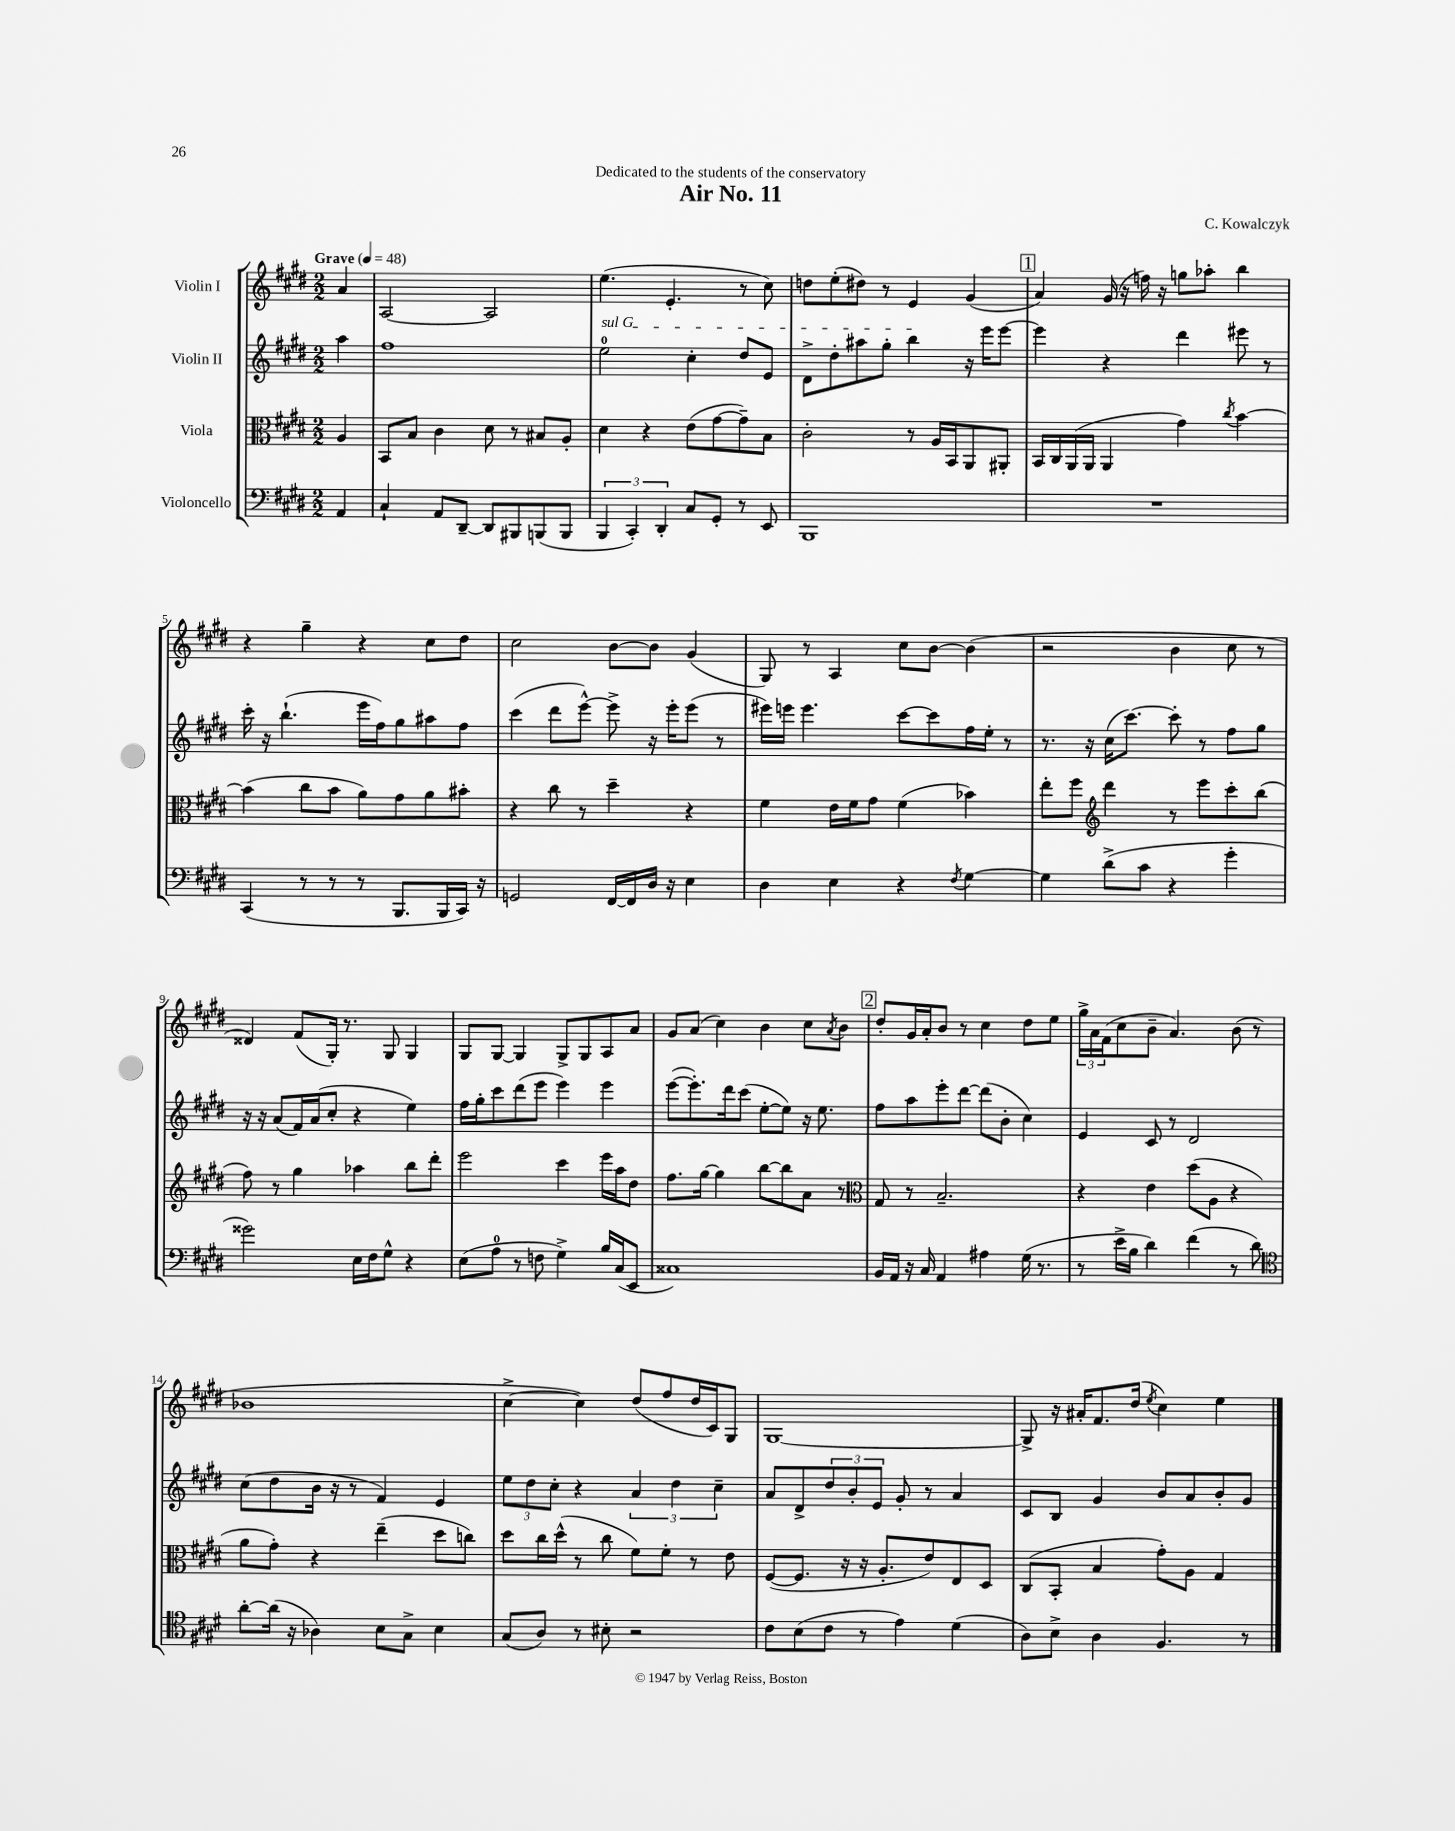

**kern	**kern	**kern	**kern
*part4	*part3	*part2	*part1
*staff4	*staff3	*staff2	*staff1
*I"Violoncello	*I"Viola	*I"Violin II	*I"Violin I
*clefF4	*clefC3	*clefG2	*clefG2
*k[f#c#g#d#]	*k[f#c#g#d#]	*k[f#c#g#d#]	*k[f#c#g#d#]
*M2/2	*M2/2	*M2/2	*M2/2
*MM48	*MM48	*MM48	*MM48
=	=	=	=
!	!	!	!LO:TX:a:B:t=Grave
4AA/	4A/	4aa\	4a/
=1	=1	=1	=1
4C#`/	8BB/L	1ff#	[2A/
.	8B/J	.	.
8AA/L	4c#\	.	.
[8DD#~/J	.	.	.
8DD#/L]	8d#\	.	2A/]
8BBB#X/	8r	.	.
(8BBBn/	8B#X/L	.	.
8BBB/J	8A'/J	.	.
=2	=2	=2	=2
!	!	!LO:TX:a:i:t=sul G	!
6BBB/	4d#\	2ee\	(4.ee\
6CC#'/)	.	.	.
.	4r	.	.
6DD#'/	.	.	.
.	.	.	4.e'/
8C#/L	(8e\L	4cc#'\	.
8GG#'/J	[8g#\	.	.
8r	8g#~\])	8dd#/L	8r
8EE/	8B\J	8e/J	8cc#\)
=3	=3	=3	=3
1BBB	2c#'\	8d#^\L	8ddn\L
.	.	8dd#'\	(8ee'\
.	.	8aa#X\	8dd#X\J)
.	.	8gg#'\J	8r
.	8r	4bb\	4e/
.	16A/LL	.	.
.	16BB/J	.	.
.	8AA/	16r	(4g#/
.	.	16eee\KL	.
.	8AA#X'/J	[8eee\J	.
!!LO:REH:place=s1:t=1
=4	=4	=4	=4
1r	16BB/LL	4eee\]	4a/)
.	16C#/	.	.
.	(16AA/	.	.
.	16AA/JJ	.	.
.	4AA/	4r	(16g#/
.	.	.	16r
.	.	.	16ffn\)
.	.	.	16r
.	4g#\)	4ddd#\	8ggn\L
.	.	.	8aa-X'\J
.	8qcc#/	.	.
.	[4b\	8eee#X\	4bb\
.	.	8r	.
!!LO:LB:g=z
=5	=5	=5	=5
(4CC#/	(4b\]	16ccc#'\	4r
.	.	16r	.
.	.	(4.bb`\	.
8r	8cc#\L	.	4gg#~\
8r	8b\J	.	.
8r	8a\L)	16eee\LL	4r
.	.	16ff#\J)	.
8.BBB/L	8g#\	8gg#\	.
.	8a\	8aa#X\	8cc#\L
16BBB/L	.	.	.
16CC#/JJ)	8b#X'\J	8ff#\J	8dd#\J
16r	.	.	.
=6	=6	=6	=6
2GGn/	4r	(4ccc#\	2cc#\
.	8cc#\	8ddd#\L	.
.	8r	[8eee^^\J)	.
[16FF#/LL	4dd#~\	8eee^\]	[8b\L
16FF#/]	.	.	.
16D#/JJ	.	16r	8b\J]
16r	.	16eee'\KL	.
4E\	4r	(8eee\J	(4g#/
.	.	8r	.
=7	=7	=7	=7
4D#\	4f#\	16eee#X\LL)	8G#/)
.	.	16eeen\JJ	.
.	.	4.eee\	8r
4E\	16e\LL	.	4A/
.	16f#\J	.	.
.	8g#\J	.	.
4r	(4f#\	[8ccc#\L	8cc#\L
.	.	8ccc#\]	[8b\J
8qF#/	.	.	.
[4G#\	4b-X\)	16ff#\L	(4b\]
.	.	16ee'\JJ	.
.	.	8r	.
=8	=8	=8	=8
4G#\]	8ee'\L	8.r	2r
.	8ff#\J	.	.
.	.	16r	.
*	*clefG2	*	*
(8d#^\L	4ddd#\	(16cc#\KL	.
.	.	[8.ccc#\J)	.
8c#\J	.	.	.
4r	8r	8ccc#'\]	4b\
.	8eee\L	8r	.
4g#'\	8ccc#'\	8ff#\L	8cc#\
.	(8bb\J	8gg#\J	8r
!!LO:LB:g=z
=9	=9	=9	=9
2g##X\)	8ff#\)	16r	4d##X/)
.	.	16r	.
.	8r	(8a/L	.
.	4gg#\	16f#/L)	(8f#/L
.	.	(16a/J	.
.	.	8cc#'/J	16G#'/Jk)
.	.	.	8.r
16E\LL	4aa-X\	4r	.
16F#\J	.	.	.
8G#^^\J	.	.	8G#/
4r	8bb\L	4ee\)	4G#/
.	8ddd#'\J	.	.
=10	=10	=10	=10
(8E\L	2eee\	16ff#\LL	8G#/L
.	.	16gg#'\J	.
8A\J	.	8ccc#\	[8G#/J
8r	.	(8ddd#\	4G#/]
8Fn\	.	8eee\J	.
4G#^\)	4ccc#\	4eee\)	8G#^/L
.	.	.	8G#/
16B/LL	16eee\LL	4eee\	8A/
(16C#/J	16aa\J	.	.
8EE/J	8dd#\J	.	8a/J
=11	=11	=11	=11
1C##X)	8.ff#\L	([8eee\L	8g#/L
.	.	8.eee'\])	(8a/J
.	[16gg#\Jk	.	.
.	4gg#\]	.	4cc#\)
.	.	16ddd#\k	.
.	.	(8ccc#\J	.
.	[8bb\L	[8ee'\L	4b\
.	8bb\]	8ee\J])	.
.	8a\J	16r	8cc#\L
.	.	8.ee\	.
.	.	.	8qa/
.	8r	.	8b\J
!!LO:REH:place=s1:t=2
=12	=12	=12	=12
*	*clefC3	*	*
16BB/LL	8G#/	8ff#\L	8dd#'/L
16AA/JJ	.	.	.
16r	8r	8aa\	16g#/L
16C#/	.	.	16a'/J
4AA/	2.B~/	8eee'\	8b/J
.	.	[8ddd#\J	8r
4A#X\	.	(8ddd#\L]	4cc#\
.	.	8b'\J	.
(16G#\	.	4cc#\)	8dd#\L
8.r	.	.	.
.	.	.	8ee\J
=13	=13	=13	=13
8r	4r	4e/	24gg#^\LL
.	.	.	24a\
.	.	.	(24f#\J
16e^\LL	.	.	8cc#\
16B\JJ	.	.	.
4d#\)	4e\	8c#/	8b~\J
.	.	8r	4.a/)
(4f#\	(8dd#\L	2d#/	.
.	8A\J	.	.
8r	4r	.	(8b\
8d#\)	.	.	8r
!!LO:LB:g=z
=14	=14	=14	=14
*clefC4	*	*	*
[8a'\L	8a\L	(8cc#\L	1b-X
(16a\Jk]	8g#'\J)	8dd#\	.
16r	.	.	.
4A-X\)	4r	16b\Jk	.
.	.	16r	.
.	.	8r	.
8B\L	(4ee~\	4f#/)	.
8G#^\J	.	.	.
4B\	8dd#\L	4e/	.
.	8ccn\J)	.	.
=15	=15	=15	=15
(8G#/L	8dd#\L	12ee\L	[4cc#^\
.	.	12dd#\	.
8A/J)	16cc#\L	.	.
.	.	12cc#'\J	.
.	(16dd#^^\JJ	.	.
8r	8r	4r	4cc#\])
8B#X'\	8cc#\	.	.
2r	8f#\L)	6a/	(8dd#/L
.	8f#'\J	.	8ff#/
.	.	6dd#\	.
.	8r	.	16dd#/L
.	.	.	16c#/J)
.	.	6cc#~\	.
.	8e\	.	8G#/J
=16	=16	=16	=16
8c#\L	([8F#/L	8a/L	[1G#
(8B\	8.F#/J]	8d#^/	.
8c#\J	.	12dd#/	.
.	16r	.	.
.	.	12b'/	.
8r	16r	.	.
.	.	12e/J	.
.	8.A'/L	.	.
4e\)	.	8g#'/	.
.	8e/)	8r	.
(4d#\	8E/	4a/	.
.	8D#/J	.	.
=17	=17	=17	=17
8A\L)	(8C#/L	8c#/L	8G#^/]
8B^\J	8BB'/J	8B/J	16r
.	.	.	16a#X'/KL
4A\	4B/	4g#/	8.f#/
.	.	.	(16dd#/Jk
.	.	.	8qee/
4.F#/	8g#'\L)	8b/L	4cc#\)
.	8A\J	8a/	.
.	4G#/	8b'/	4ee\
8r	.	8g#/J	.
==	==	==	==
*-	*-	*-	*-
